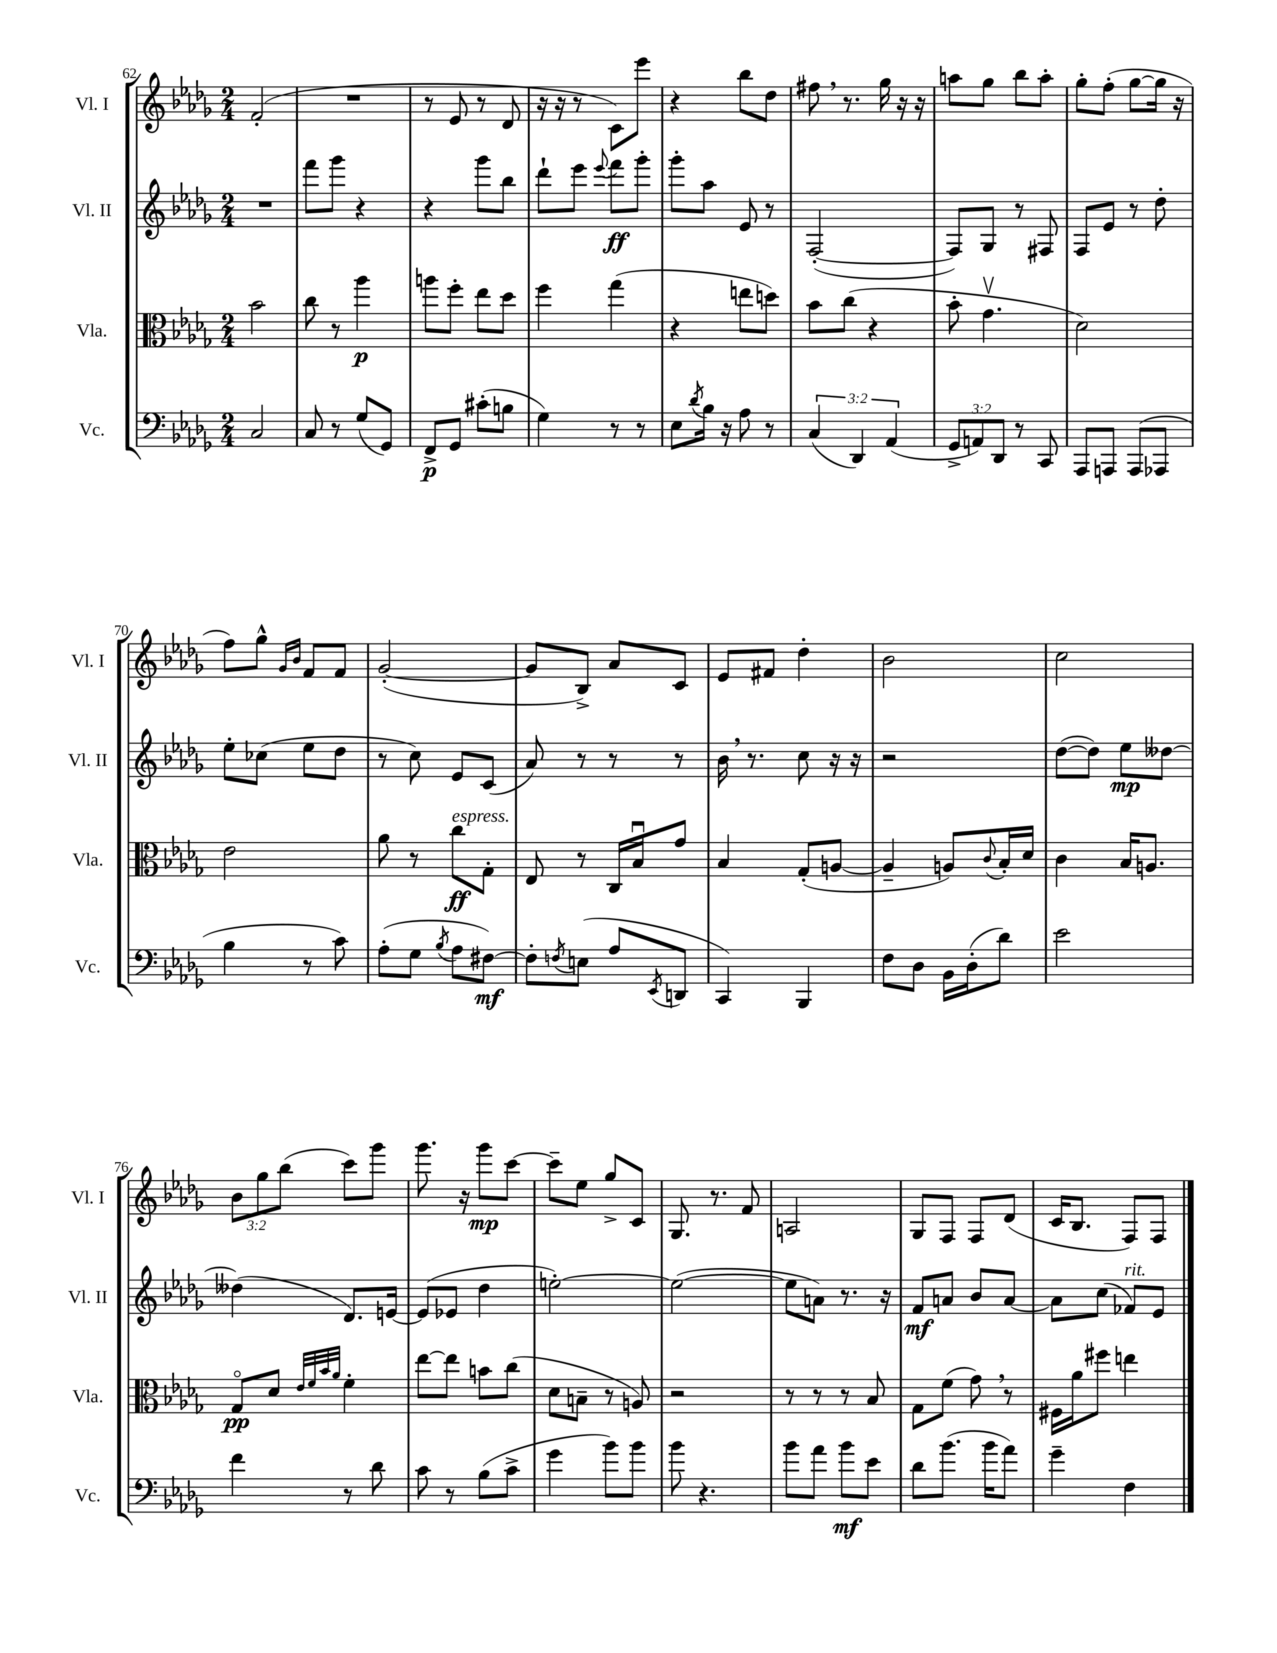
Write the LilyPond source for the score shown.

<<
\new StaffGroup <<
\new Staff = "s0" \with { instrumentName = "Vl. I" shortInstrumentName = "Vl. I" } {
    \clef treble \key des \major \numericTimeSignature \time 2/4 \override Staff.TupletNumber.text = #tuplet-number::calc-fraction-text
    f'2-.( |
    R2 |
    r8 ees'8 r8 des'8 |
    r16 r16 r8 c'8) ees'''8 |
    r4 bes''8 des''8 |
    fis''8 \breathe r8. ges''16 r16 r16 |
    a''8 ges''8 bes''8 a''8-. |
    ges''8-. f''8-.( ges''8~ ges''16 r16 |
    f''8) ges''8-^ \grace { ges'16 bes'16 } f'8 f'8 |
    ges'2~-.( |
    ges'8 bes8->) aes'8 c'8 |
    ees'8 fis'8 des''4-. |
    bes'2 |
    c''2 |
    \tuplet 3/2 { bes'8 ges''8 bes''8( } c'''8) ges'''8 |
    ges'''8. r16 ges'''8\mp c'''8~ |
    c'''8-- ees''8 ges''8-> c'8 |
    ges8. r8. f'8 |
    a2 |
    ges8 f8 f8 des'8( |
    c'16 bes8. f8) f8 \bar "|." |
}
\new Staff = "s1" \with { instrumentName = "Vl. II" shortInstrumentName = "Vl. II" } {
    \clef treble \key des \major \numericTimeSignature \time 2/4
    R2 |
    f'''8 ges'''8 r4 |
    r4 ges'''8 bes''8 |
    des'''8-! ees'''8 \appoggiatura { ees'''8 } f'''8\ff ges'''8-. |
    ges'''8-. aes''8 ees'8 r8 |
    f2~-.( |
    f8) ges8 r8 fis8 |
    f8 ees'8 r8 des''8-. |
    ees''8-. ces''8( ees''8 des''8 |
    r8 c''8) ees'8 c'8( |
    aes'8) r8 r8 r8 |
    bes'16 \breathe r8. c''8 r16 r16 |
    r2 |
    des''8~( des''8) ees''8\mp deses''8~ |
    deses''4( des'8.) e'16~ |
    e'8( ees'8 des''4 |
    e''2~-.) |
    e''2~( |
    e''8 a'8) r8. r16 |
    f'8\mf a'8 bes'8 a'8~ |
    a'8 c''8( fes'8^\markup { \italic "rit." }) ees'8 \bar "|." |
}
\new Staff = "s2" \with { instrumentName = "Vla." shortInstrumentName = "Vla." } {
    \clef alto \key des \major \numericTimeSignature \time 2/4
    bes'2 |
    c''8 r8 aes''4\p |
    a''8 f''8-. ees''8 des''8 |
    f''4 ges''4( |
    r4 e''8 d''8) |
    bes'8 c''8( r4 |
    bes'8-. ges'4.\upbow |
    des'2) |
    ees'2 |
    aes'8 r8 c''8\ff^\markup { \italic "espress." } ges8-. |
    ees8 r8 c16 bes16\downbow ges'8 |
    bes4 ges8-.( a8~ |
    a4-- a8) \appoggiatura { c'8 } bes16-. des'16 |
    c'4 bes16 a8. |
    ges8\flageolet\pp des'8 \grace { ees'32 f'32 bes'32 aes'32 } f'4-. |
    ees''8~ ees''8 b'8 c''8( |
    des'8 b8-- r8 a8) |
    r2 |
    r8 r8 r8 bes8 |
    ges8 f'8( ges'8) \breathe r8 |
    fis16 aes'16 fis''8 e''4 \bar "|." |
}
\new Staff = "s3" \with { instrumentName = "Vc." shortInstrumentName = "Vc." } {
    \clef bass \key des \major \numericTimeSignature \time 2/4 \override Staff.TupletNumber.text = #tuplet-number::calc-fraction-text
    c2 |
    c8 r8 ges8( ges,8) |
    f,8->\p ges,8 cis'8-.( b8 |
    ges4) r8 r8 |
    ees8 \acciaccatura { des'8 } bes16 r16 aes8 r8 |
    \tuplet 3/2 { c4( des,4) aes,4( } |
    \tuplet 3/2 { ges,8-> a,8) des,8 } r8 c,8 |
    aes,,8 a,,8 a,,8( aes,,8 |
    bes4 r8 c'8) |
    aes8-.( ges8 \acciaccatura { bes8 } aes8 fis8~\mf) |
    fis8-. \acciaccatura { f8 } e8( aes8 \acciaccatura { ees,8 } d,8 |
    c,4) bes,,4 |
    f8 des8 bes,16 des16-.( des'8) |
    ees'2 |
    f'4 r8 des'8 |
    c'8 r8 bes8( c'8-> |
    ges'4 bes'8) bes'8 |
    bes'8 r4. |
    bes'8 aes'8 bes'8\mf ees'8 |
    des'8 bes'8.( bes'16 aes'8) |
    ges'4-- f4 \bar "|." |
}
>>
>>
\layout { \context { \Score currentBarNumber = #62 } }
